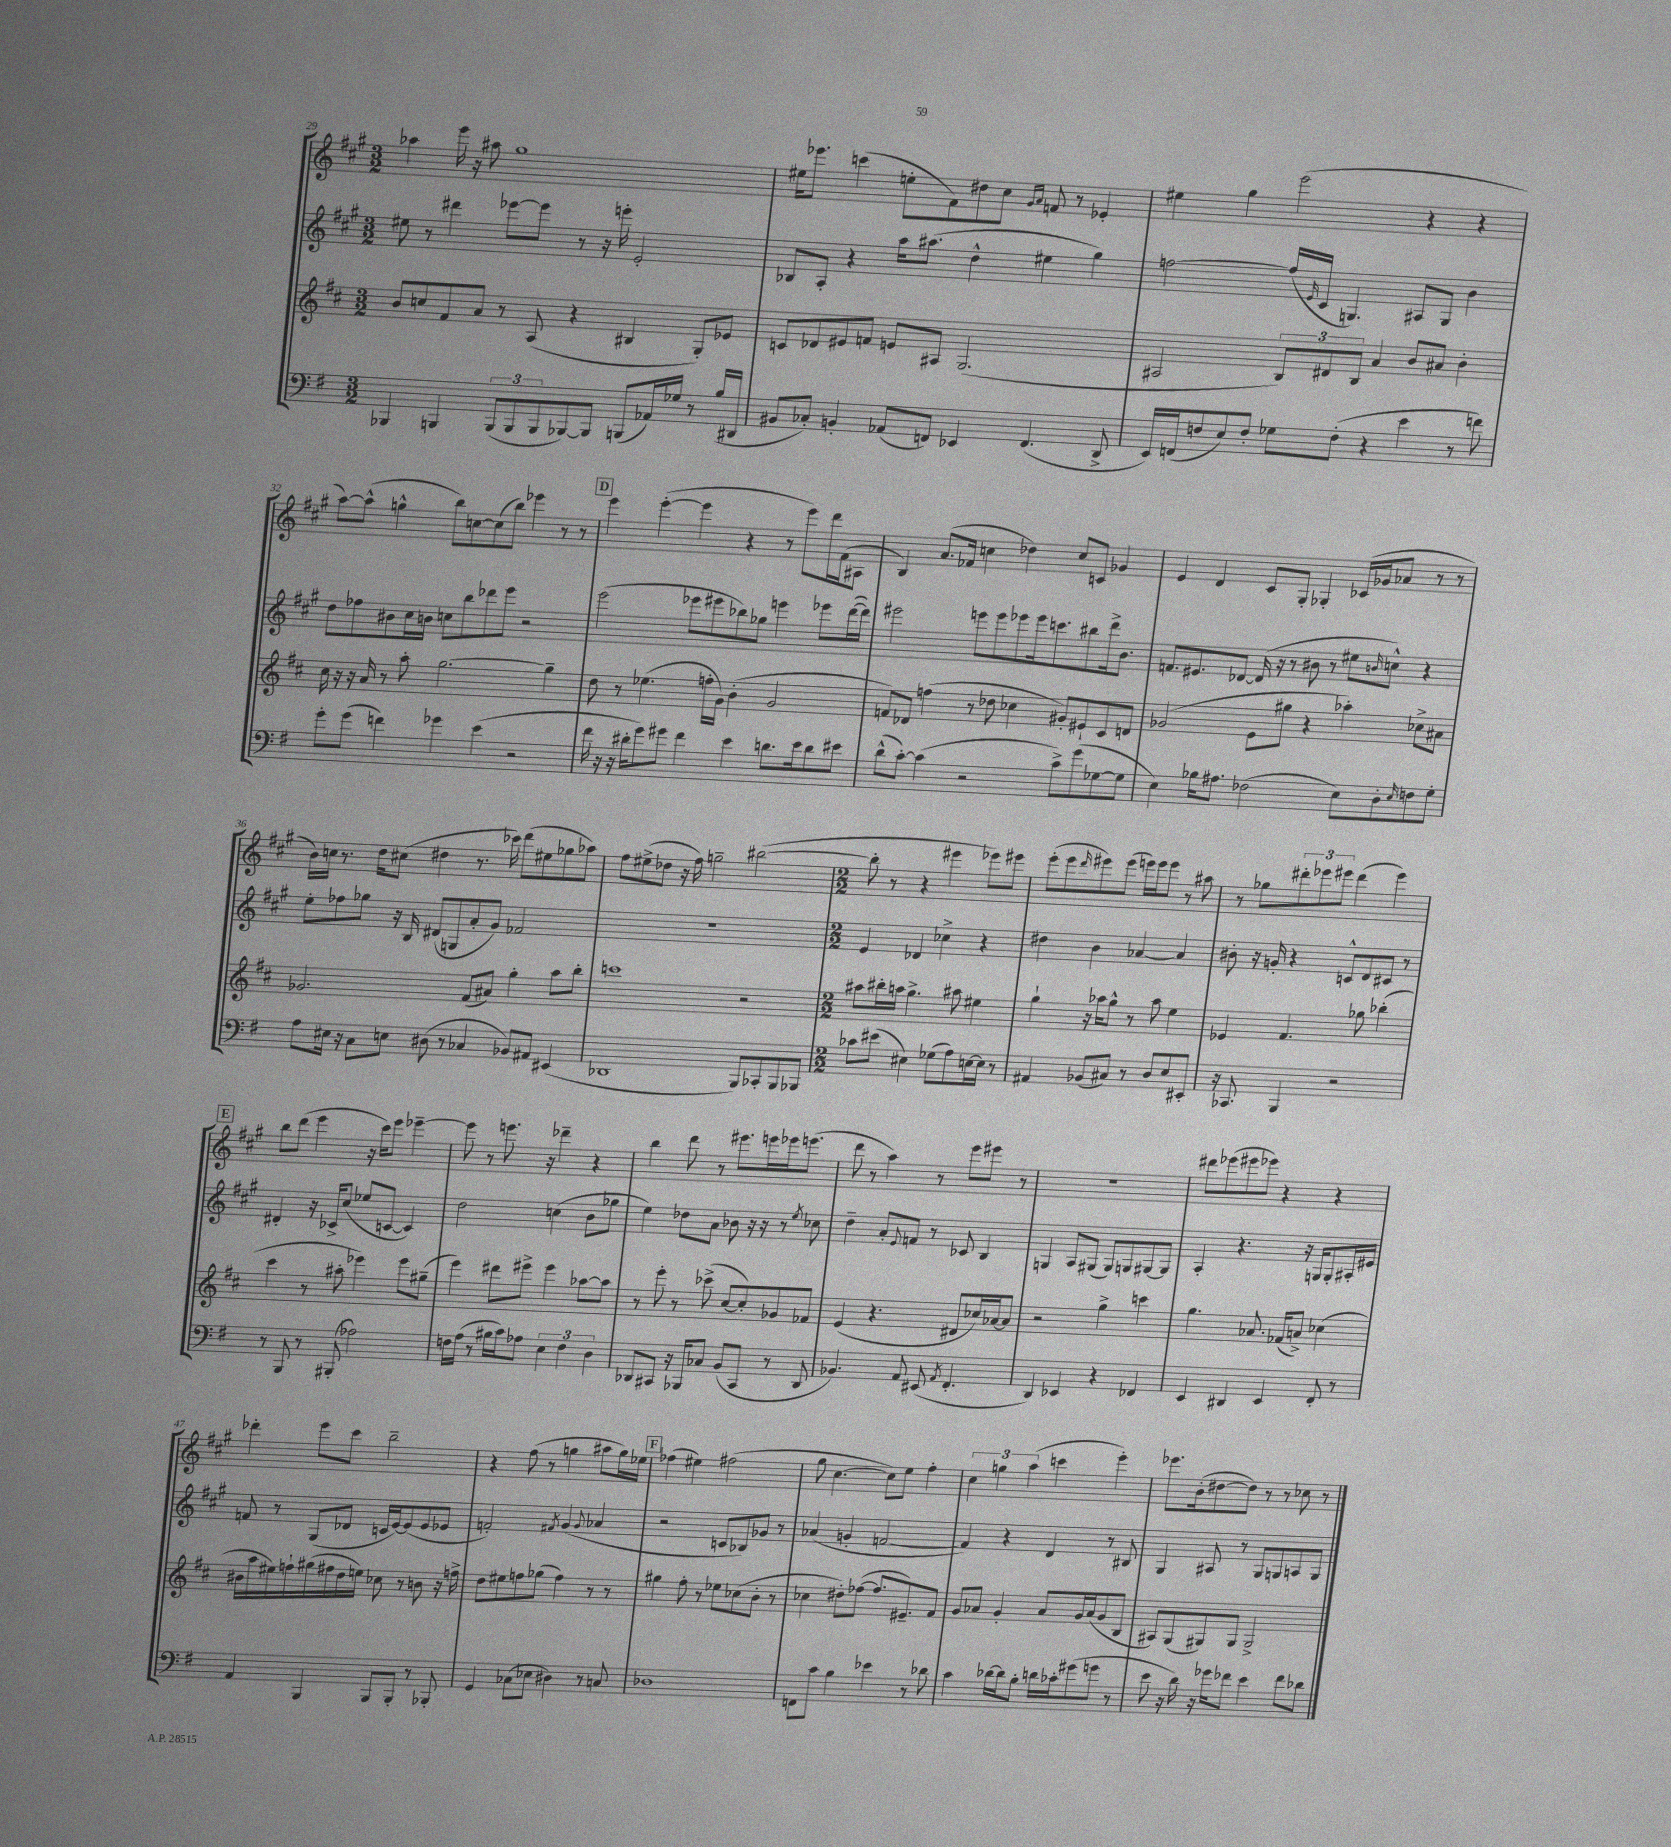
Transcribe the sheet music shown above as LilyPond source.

<<
\new StaffGroup <<
\new Staff = "s0" {
    \clef treble \key a \major \numericTimeSignature \time 3/2
    aes''4 e'''16 r16 ais''8 gis''1 |
    eis''16 ees'''8. c'''4( e''8-. fis'8) dis''8 cis''8 \grace { gis'16 a'16 } f'8 r8 ees'4-. |
    eis''4 gis''4 e'''2( r4 r4 |
    a''8~) a''8-^( g''4-^ b''8) c''8~ c''8( b''8) ees'''4 r8 r8 |
    \mark \markup { \box "D" } e'''4 e'''4~-.( e'''4 r4 r8 e'''8) d'''16 fis'16( ais8 |
    b4) a'8.( fes'16 c''4 des''4) c''8 c'8 ges'4 |
    e'4 d'4 cis'8 gis8-. ges4-. ces'16( ges'16 aes'8 r8 r8 |
    b'16) c''16 r8. d''16 cis''8( dis''4 r8. ces'''16) d'''8( eis''8 ges''8 aes''8) |
    fis''8 eis''8->( des''8 r16 fis''16) g''2-- bis''2~( |
    \numericTimeSignature \time 2/2 bis''8-. r8 r4 eis'''4 ees'''8) eis'''8 |
    e'''8-.( e'''8 \grace { d'''16 } eis'''8) eis'''8( e'''16) e'''16 e'''8 r8 ais''8 |
    r8 ges''8 \tuplet 3/2 { dis'''8-. ees'''8 eis'''8 } dis'''4( eis'''4) |
    \mark \markup { \box "E" } b''8 d'''8( e'''4 r16 cis'''16) e'''8 ees'''4~-- |
    ees'''8 r8 e'''8. r16 des'''4-- r4 |
    b''4 d'''8 r8 eis'''8. e'''16 ees'''16 e'''8.( |
    d'''8 r8 a''4) r8 e'''8 eis'''8 r8 |
    R1 |
    dis'''8 ees'''8( eis'''8 ees'''8) r4 r4 |
    des'''4-. e'''8 cis'''8 b''2-- |
    r4 fis''8( r8 g''4 ais''8 g''16) ees''16 |
    \mark \markup { \box "F" } fes''4( eis''4) fis''2( |
    gis''8 cis''4.~ cis''8) e''8 fis''4-. |
    \tuplet 3/2 { cis''4 g''4 a''4( } c'''4 e'''4-.) |
    ees'''8. b'16-.( dis''8~ dis''8) r8 r8 ces''8 r8 \bar "|." |
}
\new Staff = "s1" {
    \clef treble \key a \major \numericTimeSignature \time 3/2
    eis''8 r8 dis'''4 ees'''8~ ees'''8 r8 r16 e'''16-. e'2-. |
    bes8 a8-. r4 a''16 ais''8.( d''4-^ eis''4 gis''4) |
    f''2~ f''16( \grace { e'16 } cis'16 g4.) ais8 g8 b'4 |
    d''8 fes''8 bis'8 cis''16 b'16 c''8 b''8 des'''8 e'''8 r2 |
    \mark \markup { \box "D" } e'''2( ees'''8 eis'''8 bes''8) ges''8 e'''4 ees'''8 d'''16~( d'''16) |
    eis'''2 e'''8 e'''8 ees'''8 ees'''16 c'''8. bis''8 d'''16-> b'8. |
    f'8. eis'8. des'8~ des'16( r16 r8 bis'8 r8 eis''8 \grace { b'16 } c''8-^) r4 |
    e''8-. fes''8 ges''8 r16 b16 dis'8( g8 a'8-. gis'8) fes'2 |
    R1. |
    \numericTimeSignature \time 2/2 e'4 des'4 ces''4-> r4 |
    dis''4 b'4 aes'4~ aes'4 |
    bis'8-. r16 g'16-. r4 c'8-^ d'8 cis'8 r8 |
    \mark \markup { \box "E" } dis'4-. r16 ces'16-> cis''8( ees''8 c'8~ c'4) |
    d''2 c''4( b'8 ges''8 |
    e''4) des''8 a'8 bes'8 r16 r16 r8 \acciaccatura { e''8 } ces''8 |
    d''4-- a'8-. \appoggiatura { e'8 } f'8 r8 ces'8 b4 |
    g4 a8 gis8( gis8) g8 gis8~ gis8 |
    a4-. r4. r16 g16 g8-. ais16-. eis'16 |
    f'8 r8 gis8( des'8 c'16 e'16~) e'8( e'8 ees'8 |
    f'2-.) \acciaccatura { fis'8 } gis'4( \appoggiatura { gis'8 } aes'4 |
    \mark \markup { \box "F" } r2 c'8 bes8) ges'8 r8 |
    aes'4( g'4-. f'2~ |
    f'4) r4 d'4 r8 bis8 |
    gis4 ais8 r8 gis8 g8 a8 g8 \bar "|." |
}
\new Staff = "s2" {
    \clef treble \key d \major \numericTimeSignature \time 3/2
    b'8 c''8 fis'8 a'8 r8 a8( r4 bis4 g8-.) ees'8 |
    c'8 des'8 eis'8 f'8 e'8 ais8 g2.( |
    ais2 \tuplet 3/2 { b8) dis'8 b8 } a'4 b'8 ais'8 b'4-. |
    cis''16 r16 r16 a'16 r8 a''8-. g''2.~ g''4-- |
    \mark \markup { \box "D" } d''8 r8 ees''4.( f''16-. g'16) b'4-.( g'2 |
    f'8) des'8 f''4( r8 des''8 ces''4 gis'8-.) eis'8-! cis'8 d'8 |
    ges'2( e'8 gis''8 r4 aes''4-.) ces''8-> ais'8 |
    ges'2. fis'8( ais'8) g''4-. a''8 b''8-. |
    c'''1 r2 |
    \numericTimeSignature \time 2/2 ais''8 bis''16-. a''16 g''4.-> ais''8 eis''4 |
    g''4-! r16 aes''16 g''8-^ r8 aes''8 e''4 |
    ees'4 fis'4. ges''8 bes''4-.( |
    \mark \markup { \box "E" } cis'''4 r8 ais''8-. ees'''4) ees'''8 gis''8--( |
    e'''4) dis'''8 eis'''8-> eis'''4 aes''8~ aes''8 |
    r8 e'''8-. r8 ces'''8->( cis''8~ cis''8-.) ges'8 fes'8 |
    e'4( r4. dis'8 ces''16) aes'16~ aes'8 |
    r2 g''4-> c'''4 |
    g''4. aes'8. fes'16( a'8->) ces''4( |
    bis'16 a''16 eis''16) f''16-! gis''16( fis''16 d''16 e''16) ces''8 r8 b'8 r16 f''16-> |
    d''8 eis''8 f''8 ges''8( f''4) r8 r8 |
    \mark \markup { \box "F" } gis''4 fis''8-. r8 ees''8 ces''8( b'8-. r8 |
    ces''4 dis''8-.) fes''8~( fes''8. eis'8.--) fis'8 |
    g'8 aes'8 g'4-. aes'8 g'16 aes'16( g'8 b8 |
    ais8) g8( gis8) gis8 gis2-> \bar "|." |
}
\new Staff = "s3" {
    \clef bass \key g \major \numericTimeSignature \time 3/2
    bes,,4 b,,4 \tuplet 3/2 { b,,8( b,,8 b,,8 } bes,,8~) bes,,8 b,,8( aes,16) ges16 r8 b16( dis,16 |
    bis,8 ces8-.) b,4-. aes,8( f,8) ees,4 f,4.( d,8-> |
    e,16) f,16( f8 e8) f8-. ges8 f8-.( r4 e'4 r8 f'8) |
    g'8-. g'8( f'4) ges'4 e'4( r2 |
    \mark \markup { \box "D" } fis'16 r16 r16 dis'16-. g'8) gis'8 fis'4 e'4 d'8. e'16 d'8 eis'8 |
    d'8-^( c'8~-.) c'4( r2 c'8->) g'8( ges8~ ges8 |
    e4) bes16 ais8. fes2( e8) d8-. \grace { e16 } f8 g8-. |
    a8 eis16 r16 c8 e8 dis8( r8 ces4 bes,8) ais,8 eis,4( |
    des,1 b,,8) ces,8-. b,,8 bes,,8 |
    \numericTimeSignature \time 2/2 ces'8 eis'8( eis4) ges8( a8) e16~ e16 r8 |
    ais,4 bes,8( cis8) r8 d8 e8 eis,8-. |
    r16 ces,8. b,,4 r2 |
    \mark \markup { \box "E" } r8 b,,8 r8 bis,,8-.( aes2) |
    f16 a16( r8 bis16 c'16) aes8 \tuplet 3/2 { e4 f4 d4 } |
    des,8 cis,8 r16 bes,,16 ces8 b,8( cis,8 r8 des,8 |
    bes,4.) a,8 eis,8( \acciaccatura { a,8 } fis,4.-. |
    d,4) ees,4 r4 fes,4 |
    e,4 dis,4 e,4 fis,8-. r8 |
    a,4 b,,4 b,,8 b,,8-. r8 bes,,8-. |
    g,4 ces8( ees8 dis4) r8 c8 |
    \mark \markup { \box "F" } des1 |
    f,8 c'8 b4 ees'4 r8 des'8 |
    c'4 des'16~ des'16 b8-. d'16 ces'16-. gis'8( g'8 r8 |
    e'8 r16 d'16) r16 ges'16 fes'8 e'4 fes'8 des'8 \bar "|." |
}
>>
>>
\layout { \context { \Score currentBarNumber = #29 } }
